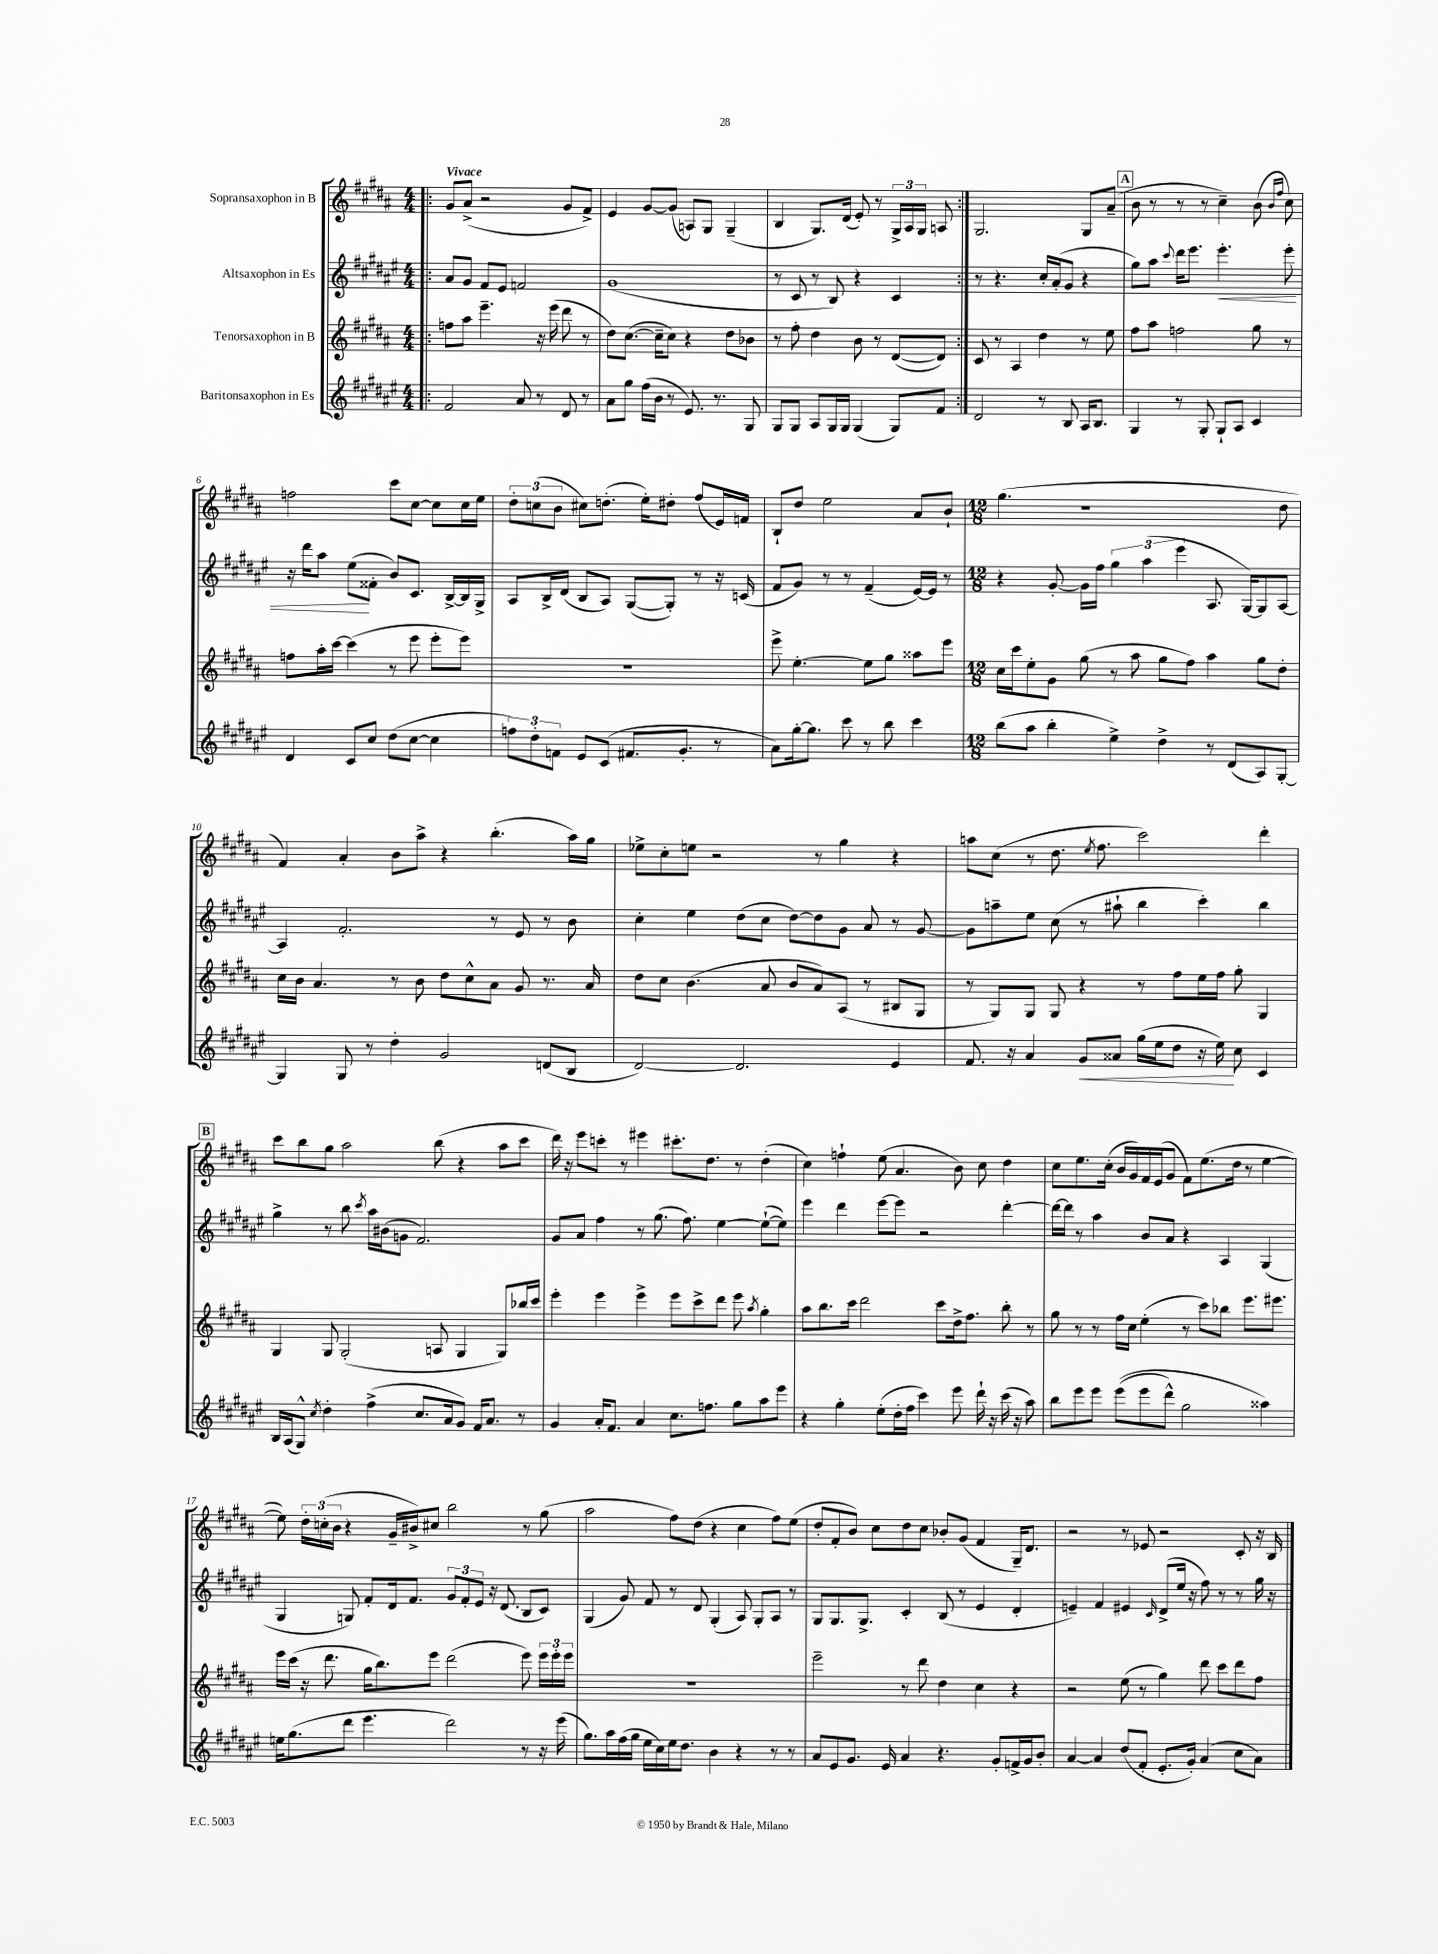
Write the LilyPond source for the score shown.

<<
\new StaffGroup <<
\new Staff = "s0" \with { instrumentName = "Sopransaxophon in B" } {
    \clef treble \key b \major \numericTimeSignature \time 4/4 \tempo "Vivace"
    \autoBeamOff \repeat volta 2 { \bar ".|:" gis'8[ ais'8]->( r2 gis'8[ fis'8]->) |
    e'4 gis'8[~ gis'8]( a8[) gis8] gis4--( |
    b4 gis8.[) dis'16]( e'8-.) r8 \tuplet 3/2 { gis16[-> ais16 gis16] } a8 | }
    gis2. gis8[ ais'8]--( |
    \mark \markup { \box "A" } b'8 r8 r8 r8 cis''4--) b'8( \grace { b'16[ fis''16] } cis''8) |
    f''2 cis'''8[ cis''8]~ cis''8[ cis''16 e''16] |
    \tuplet 3/2 { dis''8[-. c''8( b'8] } cis''8[) d''8.]-.( e''16[-.) dis''8]-. fis''8[( e'16) f'16] |
    b8[-! dis''8] e''2 ais'8[ b'8]-! |
    \numericTimeSignature \time 12/8 gis''4.( r1 dis''8 |
    fis'4) ais'4-. b'8[ ais''8]-> r4 b''4.-.( ais''16[) gis''16] |
    ees''8[-> cis''8-. e''8] r2 r8 gis''4 r4 |
    a''8[ cis''8]( r8 dis''8. \acciaccatura { e''8 } fis''8. cis'''2) dis'''4-. |
    \mark \markup { \box "B" } cis'''8[ b''8 gis''8] ais''2 b''8( r4 ais''8[ cis'''8] |
    dis'''16) r16 e'''8[ c'''8]-. r8 eis'''4 cis'''8.[-. dis''8.] r8 dis''4-.( |
    cis''4) f''4-! e''8( ais'4. b'8) cis''8 dis''4 |
    cis''8[ e''8. cis''16]-.( b'16[ gis'16) fis'16 e'16( gis'8] fis'8[) e''8.( dis''16] r8 e''4~ |
    e''8) \tuplet 3/2 { dis''16[-. c''16-.( b'16] } r4 gis'16[-- bis'16->) cis''8] b''2 r8 gis''8( |
    ais''2 fis''8[) dis''8]( r4 cis''4 fis''8[) e''8]( |
    dis''8[-. fis'8-. b'8]) cis''8[ dis''8 cis''8] bes'8[-. gis'8]( fis'4 gis16[--) dis'8.] |
    r2 r8 ees'8 r2 cis'8-. r16 b16 \bar "|." |
}
\new Staff = "s1" \with { instrumentName = "Altsaxophon in Es" } {
    \clef treble \key fis \major \numericTimeSignature \time 4/4
    \autoBeamOff \repeat volta 2 { \bar ".|:" ais'8[ gis'8] fis'8[ eis'8] f'2 |
    gis'1( |
    r8 cis'8 r8 b8) r4 cis'4 | }
    r8 r4. cis''16[-. ais'16-.( gis'8] r4 |
    \mark \markup { \box "A" } gis''8[) ais''8] \appoggiatura { cis'''8 } dis'''16[ eis'''8.] eis'''4.-.\< eis'''8-. |
    r16 dis'''16[ ais''8] eis''8[\!( fisis'8]-. b'8[) cis'8.] b16[~-> b16 gis16]-> |
    ais8[ b16-> dis'16]( b8[ ais8]) gis8[~( gis8]-.) r8 r16 c'16( |
    fis'8[ gis'8]) r8 r8 fis'4--( eis'16[~) eis'16] r8 |
    \numericTimeSignature \time 12/8 r4 gis'8~-. gis'16[ fis''16] \tuplet 3/2 { gis''4 ais''4( eis'''4 } ais8. gis16[~) gis8 ais8]~ |
    ais4 fis'2.-. r8 eis'8 r8 b'8 |
    cis''4-. eis''4 dis''8[( cis''8] dis''8[~) dis''8 gis'8] ais'8 r8 gis'8~ |
    gis'8[ a''8-- eis''8] cis''8( r8 ais''8-! b''4 cis'''4-.) b''4 |
    \mark \markup { \box "B" } gis''4-> r8 b''8 \acciaccatura { cis'''8 } ais''16[ bis'16( g'8] fis'2.) |
    gis'8[ ais'8] fis''4 r8 gis''8.( fis''8.) eis''4~ eis''8[~-!( eis''8]) |
    eis'''4 dis'''4 eis'''8[~ eis'''8] r2 dis'''4~-. |
    dis'''16[~ dis'''16] r8 ais''4 b'8[ ais'8] r4 ais4 gis4( |
    gis4 g8) fis'8[-. dis'16 fis'8.] \tuplet 3/2 { gis'8[ fis'8-. eis'8] } r16 dis'8.( b8[ cis'8]) |
    gis4( gis'8) fis'8 r8 dis'8 gis4-.( ais8) gis8[-. ais8] r8 |
    gis8[ gis8. gis8.]-> cis'4-. b8( r8 eis'4 dis'4-. |
    e'4--) fis'4 eis'4 \grace { cis'16 } dis'8[->( eis''16] r16 fis''8) r8 r8 gis''16 r16 \bar "|." |
}
\new Staff = "s2" \with { instrumentName = "Tenorsaxophon in B" } {
    \clef treble \key b \major \numericTimeSignature \time 4/4
    \autoBeamOff \repeat volta 2 { \bar ".|:" f''8[ ais''8] e'''4.-- r16 e'''16( dis'''8 r8 |
    dis''8[) cis''8.]~( cis''16[-- cis''8]) r4 dis''8[ bes'8] |
    r8 fis''8-. dis''4 b'8 r8 dis'8[~( dis'8]) | }
    cis'8 r8 ais4 dis''4 r8 e''8 |
    \mark \markup { \box "A" } fis''8[ ais''8] f''2 gis''8 r8 |
    f''8[ ais''16-. cis'''16]~ cis'''4( r8 e'''8 e'''8[-. e'''8]) |
    R1 |
    e'''8-> e''4.~-. e''8[ gis''8] aisis''8[ e'''8] |
    \numericTimeSignature \time 12/8 cis''16[ cis'''16 e''8-. gis'8] gis''8( r8 ais''8 gis''8[ fis''8]) ais''4 gis''8[ dis''8]-. |
    cis''16[ b'16] ais'4. r8 b'8 dis''8[ cis''8-^ ais'8] gis'8 r8. ais'16 |
    dis''8[ cis''8] b'4.( ais'8 b'8[ ais'8) ais8]( r8 bis8[ gis8] |
    r8 gis8[) gis8] gis8 r4 r8 fis''8[ e''16 fis''16] gis''8-. gis4 |
    \mark \markup { \box "B" } gis4 gis8 gis2-.( a8 gis4 gis8[) bes''16 cis'''16] |
    e'''4-. e'''4 e'''4-> e'''8[ cis'''8-> dis'''8] e'''8 \acciaccatura { ais''8 } gis''4-. |
    ais''8[ b''8. cis'''16] dis'''2 cis'''8[ dis''16-> fis''8.] b''8-. r8 |
    gis''8 r8 r8 fis''16[ cis''16] e''4-.( r8 cis'''8[) bes''8] e'''8.[ eis'''8.] |
    e'''16[ cis'''16]( r16 dis'''8. gis''16[ b''8.) e'''8] dis'''2( e'''8) \tuplet 3/2 { e'''16[ e'''16-. e'''16] } |
    R1. |
    e'''2-- r8 dis'''8 dis''4 cis''4 r4 |
    r2 e''8( r8 gis''4) dis'''8 cis'''8[ dis'''8 fis''8] \bar "|." |
}
\new Staff = "s3" \with { instrumentName = "Baritonsaxophon in Es" } {
    \clef treble \key fis \major \numericTimeSignature \time 4/4
    \autoBeamOff \repeat volta 2 { \bar ".|:" fis'2 ais'8 r8 dis'8 r8 |
    ais'8[ gis''8] fis''16[( b'16] r8 eis'8.) r8. gis8 |
    gis8[ gis8] ais8[ gis16 gis16] gis4( gis8[) fis'8] | }
    dis'2 r8 b8 ais16[ b8.] |
    \mark \markup { \box "A" } gis4 r8 gis8-. gis8[-! ais8] cis'4 |
    dis'4 cis'8[ cis''8] dis''8[( cis''8]~ cis''4 |
    \tuplet 3/2 { f''8[) dis''8-. f'8] } eis'8[ cis'8]( fis'8.[ gis'8.]-. r8 |
    ais'8[) gis''16~-. gis''8.] cis'''8 r8 b''8 cis'''4 |
    \numericTimeSignature \time 12/8 b''8[( ais''8] b''4-. eis''4->) dis''4-> r8 dis'8[( ais8) gis8]~-. |
    gis4 gis8 r8 dis''4-. gis'2 d'8[( b8] |
    dis'2~) dis'2. eis'4 |
    fis'8. r16 ais'4 gis'8[\< aisis'8] gis''16[( eis''16 dis''8] r16 eis''16\!) cis''8 cis'4 |
    \mark \markup { \box "B" } b16[ ais16( gis8]-^) \acciaccatura { cis''8 } dis''4-. fis''4->( cis''8.[ ais'16 gis'8]) fis'16[ ais'8.] r8 |
    gis'4 ais'16[-. fis'8.] ais'4 cis''8.[ f''8.] gis''8[ ais''8 eis'''8] |
    r4 gis''4-. eis''8[-.( dis''16-. fis''16] cis'''4) eis'''8 dis'''16-! r16 cis'''16( r16 ais''8) |
    b''8[ eis'''8 eis'''8] eis'''8[(\( eis'''8 dis'''8]-^) gis''2 aisis''4\) |
    e''16[ gis''8.( dis'''8] eis'''4. dis'''2) r8 r16 eis'''16( |
    gis''8.[) ais''16 fis''16( gis''16] eis''16[ cis''16) eis''16 dis''8.] b'4 r4 r8 r8 |
    ais'8[ eis'8 gis'8.] eis'16 ais'4 r4. gis'8[-. f'16-> gis'16 b'8]-. |
    ais'4~ ais'4 dis''8[( fis'8]-. eis'8.[-. gis'16]-.) ais'4( cis''8[ ais'8]) \bar "|." |
}
>>
>>
